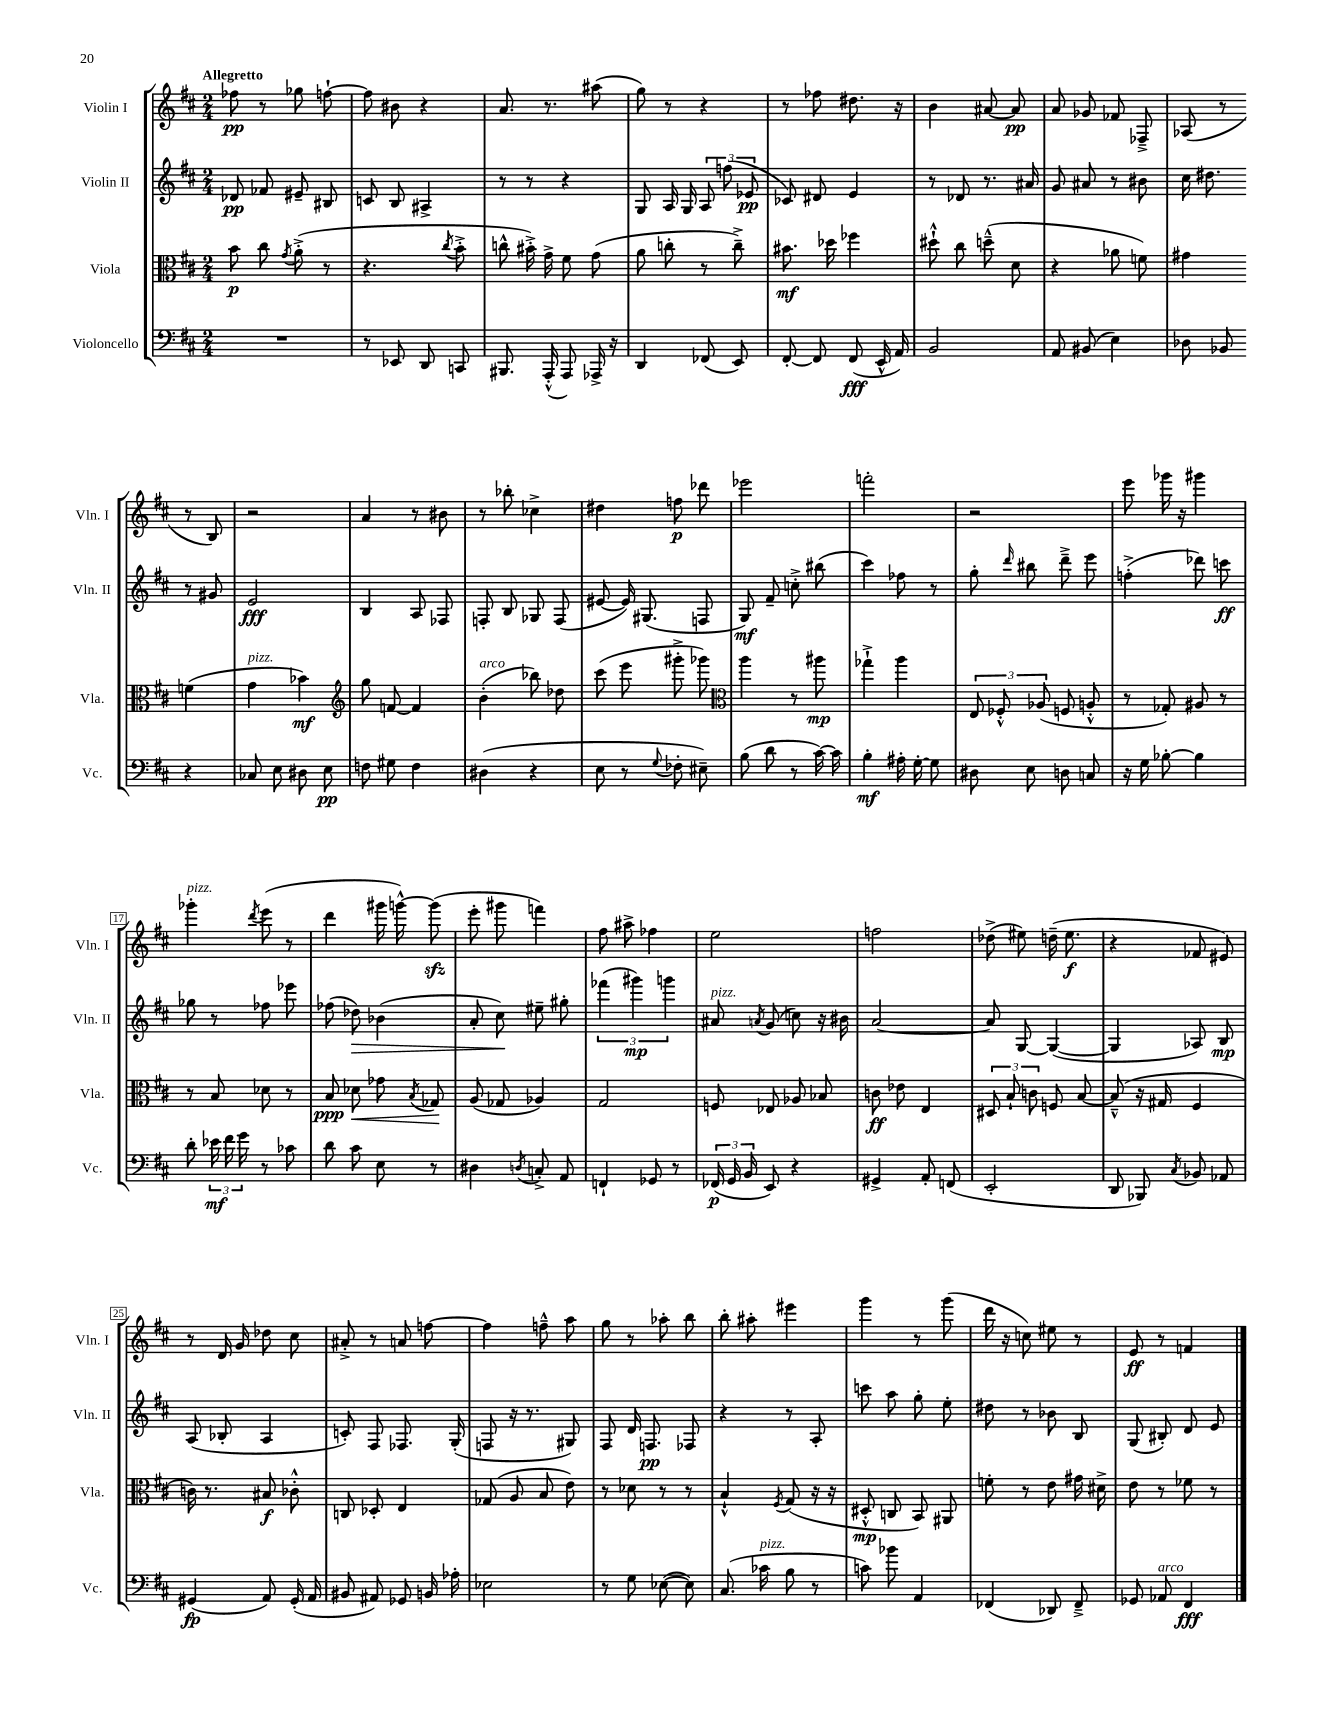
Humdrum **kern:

**kern	**kern	**kern	**kern
*staff4	*staff3	*staff2	*staff1
*clefF4	*clefC3	*clefG2	*clefG2
*k[f#c#]	*k[f#c#]	*k[f#c#]	*k[f#c#]
*M2/4	*M2/4	*M2/4	*M2/4
2r	8b\	8d-/	8ff-\
.	8cc#\	8f-/	8r
.	8qg/	.	.
.	(8a'^\	8e#~/	8gg-\
.	8r	8B#/	[8ff`\
=	=	=	=
8r	4.r	8c/	8ff\]
8EE-/	.	8B/	8b#\
8DD/	.	4A#^/	4r
.	8qcc#/	.	.
8CC/	8b'^\	.	.
=	=	=	=
8.BBB#/	8cc^^\	8r	8.a/
.	16b#'^\)	8r	.
(16AAA'^^/	16g^\	.	8.r
8AAA/)	8f#\	4r	.
16AAA-^/	(8g\	.	(8aa#\
16r	.	.	.
=	=	=	=
4DD/	8a\	8G/	8gg\)
.	8cc'\	16A/	8r
.	.	16G/	.
(8FF-/	8r	12A/	4r
.	.	(12ff\	.
8EE/)	8cc~^\)	.	.
.	.	12e-/	.
=	=	=	=
[8FF#'/	8.b#\	8c-/)	8r
8FF#/]	.	8d#/	8ff-\
.	16dd-\	.	.
(8FF#/	4ff-\	4e/	8.dd#\
16EE^^/	.	.	.
16AA/)	.	.	16r
=	=	=	=
2BB/	8dd#`^^\	8r	4b\
.	8cc#\	8d-/	.
.	(8dd~^^\	8.r	[8a#/
.	8d\	.	8a#/]
.	.	16a#/	.
=	=	=	=
8AA/	4r	8g/	8a/
(8BB#/	.	8a#/	8g-/
4E\)	8a-\	8r	8f-/
.	8f\)	8b#\	8F-~^/
=	=	=	=
8D-\	4g#\	16cc#\	(8A-/
.	.	8.dd#\	.
8BB-/	.	.	8r
4r	(4f\	8r	8r
.	.	8g#/	8B/)
=	=	=	=
8C-/	4g\	2e/	2r
8E\	.	.	.
8D#\	4b-\)	.	.
8E\	.	.	.
=	=	=	=
*	*clefG2	*	*
8F\	8gg\	4B/	4a/
8G#\	[8f/	.	.
4F\	4f/]	8A/	8r
.	.	8F-/	8b#\
=	=	=	=
(4D#\	(4b'\	8F'/	8r
.	.	8B/	8bb-'\
4r	8bb-\)	8G-/	4cc-^\
.	8dd-\	(8F/	.
=	=	=	=
8E\	(8ccc#\	[8e#/	4dd#\
8r	8eee\	16e#/])	.
.	.	(8.G#/	.
8qqG/	.	.	.
8F-'\	8ggg#'^\	.	8ff\
8E#~\)	8ggg-\)	8F/	8ddd-\
=	=	=	=
*	*clefC3	*	*
(8B\	4aa\	8G/)	2eee-\
8d\	.	8f#~/	.
8r	8r	8cc'^\	.
[16c#\)	8aa#\	(8bb#\	.
16c#\]	.	.	.
=	=	=	=
4B'\	4gg-`^\	4ccc#\)	2fff'\
16A#'\	4aa\	8ff-\	.
[16G'\	.	.	.
8G\]	.	8r	.
=	=	=	=
8D#\	12E/	8gg'\	2r
.	12F-'^^/	.	.
.	.	16qqddd/	.
8E\	.	8bb#\	.
.	(12A-/	.	.
8D\	8F/	8ddd~^\	.
8C/	8A'^^/	8eee\	.
=	=	=	=
16r	8r	(4ff'^\	8eee\
16G\	.	.	.
[8B-'\	8G-'/)	.	16ggg-\
.	.	.	16r
4B-\]	8A#/	8ddd-\)	4ggg#\
.	8r	8ccc\	.
=	=	=	=
8d'\	8r	8gg-\	4ggg-'\
24e-\	8B/	8r	.
24f#\	.	.	.
24g\	.	.	.
.	.	.	8qddd/
8r	8d-\	8ff-\	(8eee\
8c-\	8r	8eee-\	8r
=	=	=	=
8d\	8B/	(8ff-\	4ddd\
8c#\	8d-\	8dd-\)	.
8E\	8g-\	(4b-\	16ggg#\
.	.	.	[16ggg^^\)
.	8qB/	.	.
8r	8G-/	.	(8ggg\]
=	=	=	=
4D#\	(8A/	8a'/	8eee'\
.	8G-/	8cc#\)	8ggg#\
8qD/	.	.	.
8C'^/	4A-/)	8ee#~\	4fff\)
8AA/	.	8gg#'\	.
=	=	=	=
4FF`/	2G/	(6fff-\	8ff#\
.	.	.	8aa#^\
.	.	6ggg#\)	.
8GG-/	.	.	4ff-\
.	.	6ggg\	.
8r	.	.	.
=	=	=	=
(24FF-/	8F/	8a#/	2ee\
24GG/	.	.	.
24BB/	.	.	.
.	.	8qa/	.
8EE/)	8E-/	(8g/	.
4r	8A-/	8cc\)	.
.	8B-/	16r	.
.	.	16b#\	.
=	=	=	=
4GG#^/	8c\	[2a/	2ff\
.	8e-\	.	.
8AA'/	4E/	.	.
(8FF/	.	.	.
=	=	=	=
2EE'/	12D#/	8a/]	(8dd-^\
.	12B`/	.	.
.	.	[8G/	8ee#\)
.	12c\	.	.
.	8F/	(4G/_	(16dd~\
.	.	.	8.ee#\
.	[8B/	.	.
=	=	=	=
8DD/	(8B~^^/]	4G/]	4r
8BBB-/)	16r	.	.
.	16G#/	.	.
8qC#/	.	.	.
8BB-/	4F#/	8A-/)	8f-/
8AA-/	.	8B/	8e#/)
=	=	=	=
(4GG#/	16c\)	(8A/	8r
.	8.r	.	.
.	.	8B-'/	16d/
.	.	.	16g/
8AA/)	8B#/	4A/	8dd-\
(16GG#'/	8c-'^^\	.	8cc#\
16AA/	.	.	.
=	=	=	=
8BB#/	8C/	8c'/)	8a#'^/
8AA#/)	8D-'/	8F#/	8r
8GG-/	4E/	8.F-/	8a/
16BB/	.	.	[8ff\
16A-'\	.	(16G'/	.
=	=	=	=
2E-\	(8G-/	8F/	4ff\]
.	8A/	16r	.
.	.	8.r	.
.	8B/	.	8ff~^^\
.	8e\)	8G#/)	8aa\
=	=	=	=
8r	8r	8F#/	8gg\
8G\	8d-\	16d/	8r
.	.	8.F/	.
([8E-\	8r	.	8aa-'\
8E-\])	8r	8F-/	8bb\
=	=	=	=
(8.C#/	4B`^^/	4r	8bb'\
.	.	.	8aa#'\
16c-\	.	.	.
.	8qF#/	.	.
8B\	(8G/	8r	4eee#\
8r	16r	8A'/	.
.	16r	.	.
=	=	=	=
8c\)	8D#'^^/	8ccc\	4ggg\
8b-\	8C/	8aa\	.
4AA/	8BB/)	8gg'\	8r
.	8AA#/	8ee'\	(8ggg\
=	=	=	=
(4FF-/	8f'\	8dd#\	16ddd\
.	.	.	16r
.	8r	8r	8cc\)
8DD-/)	8e\	8b-\	8ee#\
8FF-~^/	16g#\	8B/	8r
.	16d#^\	.	.
=	=	=	=
8GG-/	8e\	(8G/	8e/
8AA-/	8r	8B#'/)	8r
4FF#/	8f-\	8d/	4f/
.	8r	8e/	.
==	==	==	==
*-	*-	*-	*-
